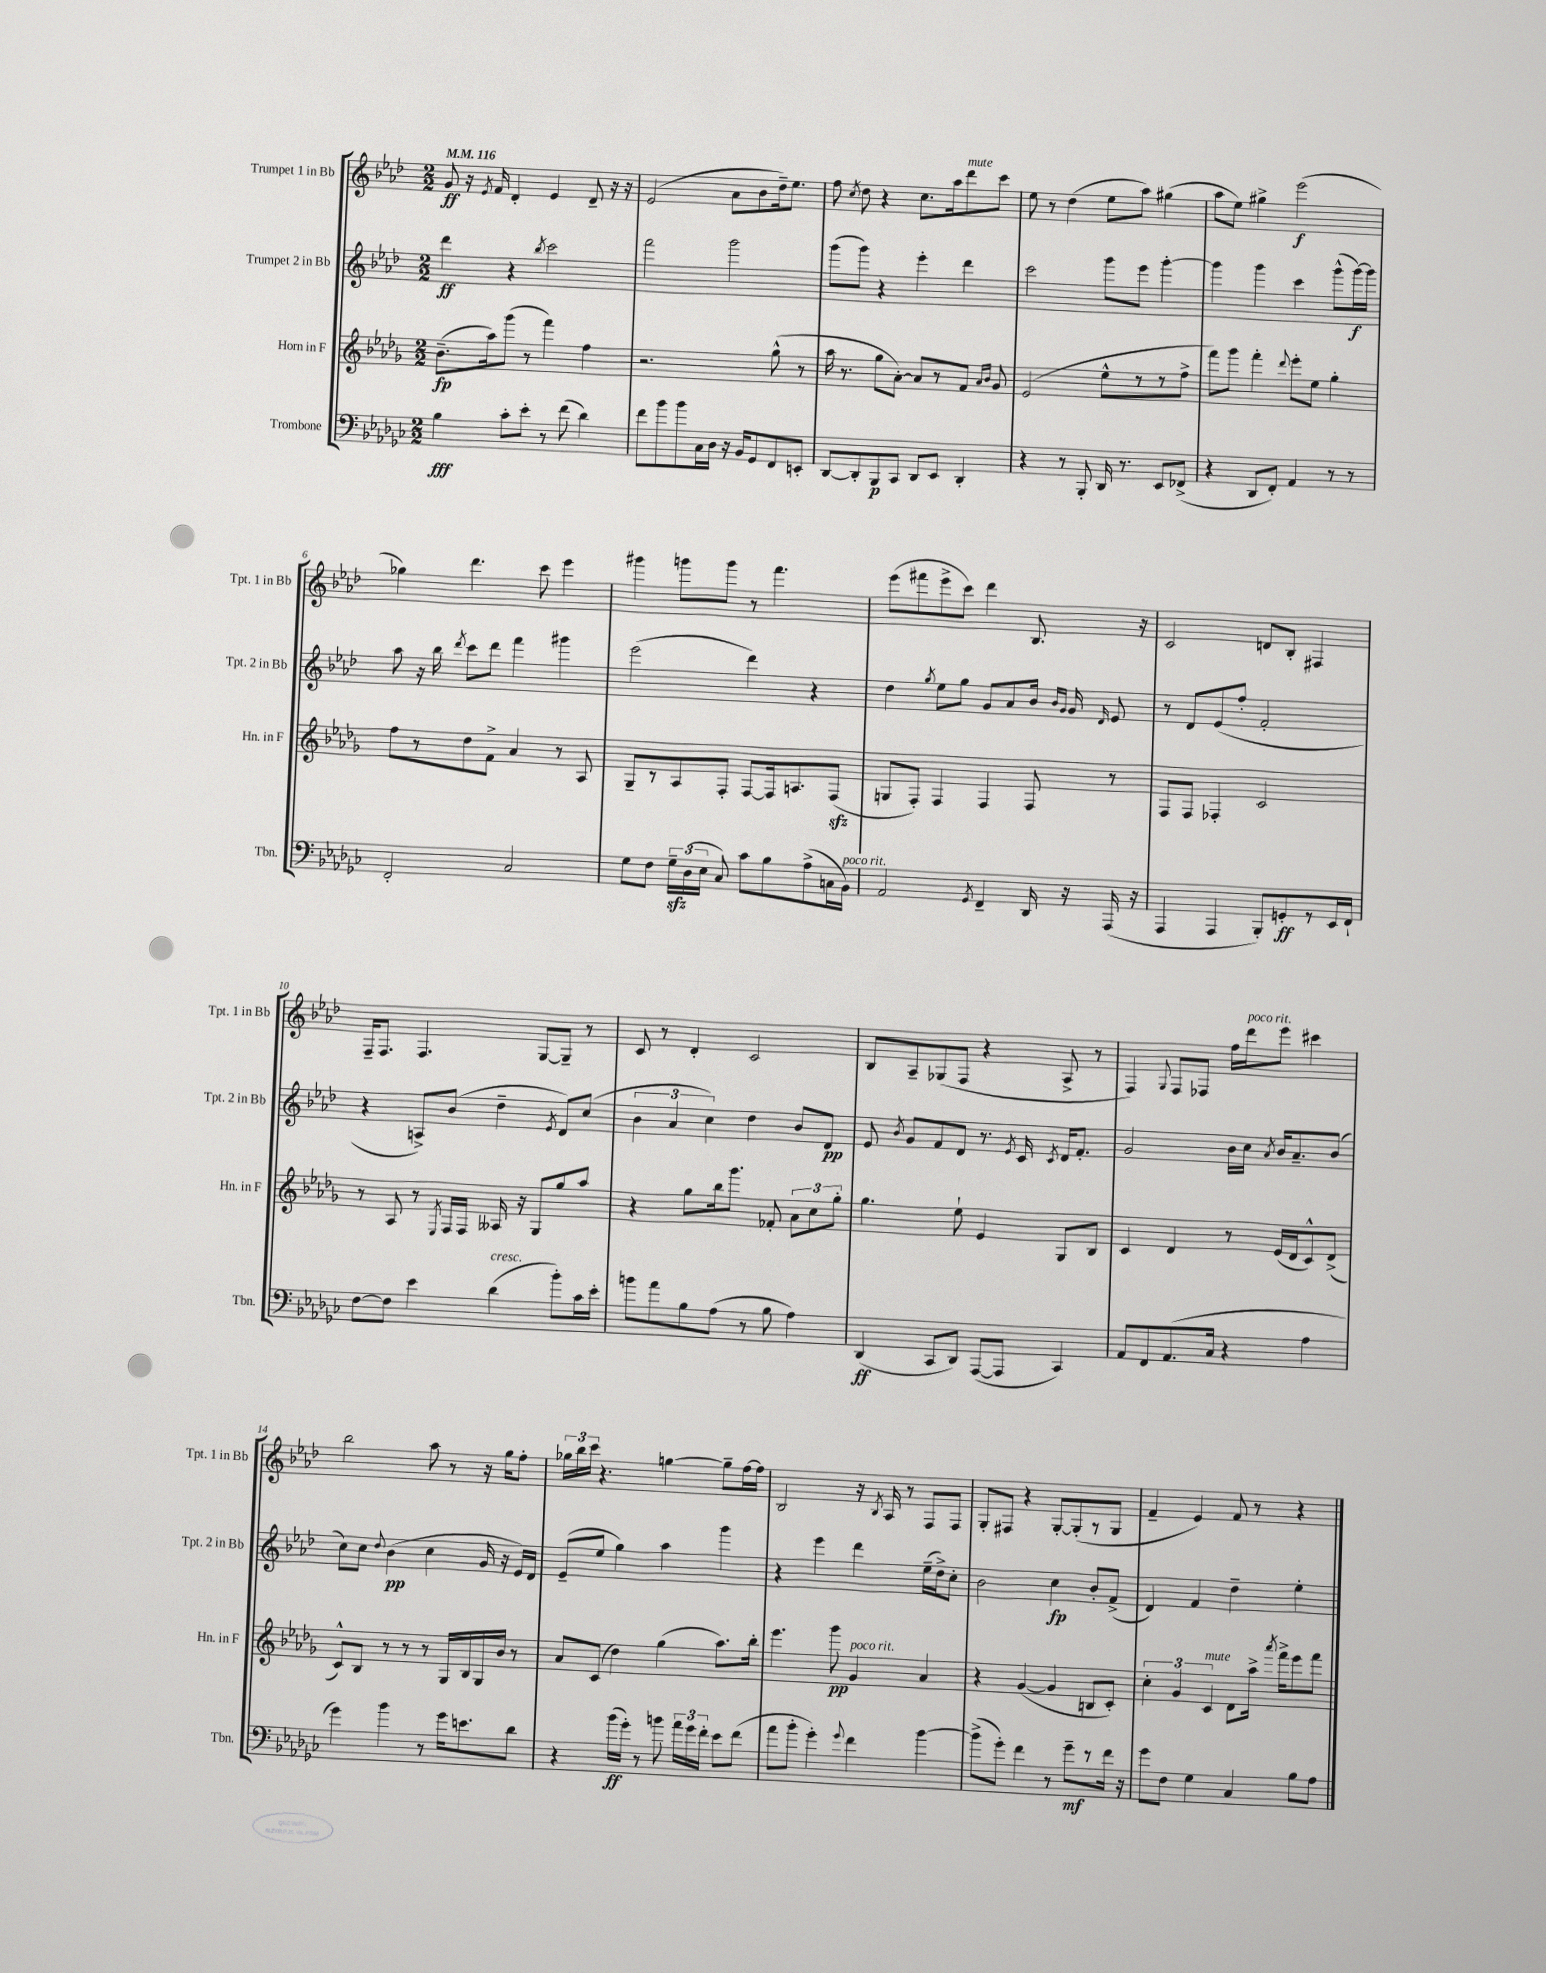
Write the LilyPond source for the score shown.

<<
\new StaffGroup <<
\new Staff = "s0" \with { instrumentName = "Trumpet 1 in Bb" shortInstrumentName = "Tpt. 1 in Bb" } {
    \clef treble \key aes \major \numericTimeSignature \time 2/2 \tempo 4 = 116
    \autoBeamOff g'8\ff r16 \acciaccatura { ees'8 } f'16 des'4-. ees'4 des'8-- r16 r16 |
    ees'2( aes'8[ bes'8 des''16--) ees''8.] |
    f''8 \acciaccatura { c''8 } des''8 r4 c''8.[ aes''16 des'''8^\markup { \italic "mute" } c'''8] |
    ees''8 r8 des''4( ees''8[ aes''8]) gis''4( |
    aes''8[ ees''8]) gis''4-> ees'''2\f( |
    ges''4) des'''4. c'''8 ees'''4 |
    gis'''4 g'''8[ g'''8] r8 f'''4. |
    ees'''8[( fis'''8 ees'''8-> c'''8]) des'''4 bes8. r16 |
    c'2 d'8[ bes8]-. fis4 |
    f16[-- f8.] f4. g8[~ g8]-- r8 |
    c'8 r8 des'4-. c'2 |
    bes8[ aes8-- ges8( f8] r4 aes8-> r8 |
    f4) \appoggiatura { g8 } f8[ fes8] f''16[ des'''16^\markup { \italic "poco rit." } ees'''8] cis'''4 |
    bes''2 aes''8 r8 r16 g''16[ f''8]-. |
    \tuplet 3/2 { ges''16[ bes''16 c'''16] } r4. g''4~ g''8[-- f''16~ f''16] |
    bes2 r16 \acciaccatura { bes8 } aes16 r8 f8[ f8] |
    g8[-. fis8] r4 g8[~-. g8-.( r8 g8] |
    f'4-- ees'4) f'8 r8 r4 \bar "|." |
}
\new Staff = "s1" \with { instrumentName = "Trumpet 2 in Bb" shortInstrumentName = "Tpt. 2 in Bb" } {
    \clef treble \key aes \major \numericTimeSignature \time 2/2
    \autoBeamOff des'''4\ff r4 \acciaccatura { bes''8 } c'''2 |
    f'''2 g'''2 |
    g'''8[( g'''8]) r4 ees'''4-. des'''4 |
    c'''2 g'''8[ ees'''8] g'''4~-. |
    g'''4 g'''4 c'''4 g'''8[-^( g'''16~\f) g'''16] |
    aes''8 r16 bes''16 \acciaccatura { des'''8 } c'''8[ des'''8] f'''4 gis'''4 |
    ees'''2( des'''4) r4 |
    des''4 \acciaccatura { g''8 } ees''8[ g''8] g'8[ aes'8 bes'16] \grace { bes'16[ g'16] } g'16 \grace { des'16 } ees'8 |
    r8 des'8[ ees'8( f''8]-. f'2-. |
    r4 a8[->) bes'8]( des''4-- \acciaccatura { ees'8 } des'8[) c''8]( |
    \tuplet 3/2 { bes'4 aes'4 c''4) } des''4 bes'8[ des'8]\pp |
    ees'8 \acciaccatura { bes'8 } g'8[ f'8 des'8] r8. \acciaccatura { ees'8 } c'16 \acciaccatura { c'8 } des'16[ f'8.]-. |
    g'2 bes'16[ c''16] \acciaccatura { aes'8 } bes'16[ aes'8.-- bes'8]( |
    c''8[) c''8] \appoggiatura { des''8 } bes'4\pp( c''4 g'16 r16 ees'16[) des'16] |
    ees'8[--( ees''8] g''4) aes''4 g'''4 |
    r4 ees'''4 des'''4 ees''16[--( des''16->) c''8]-. |
    bes'2 c''4\fp bes'8[-. f'8]->( |
    des'4) f'4 des''4-- ees''4-. \bar "|." |
}
\new Staff = "s2" \with { instrumentName = "Horn in F" shortInstrumentName = "Hn. in F" } {
    \clef treble \key des \major \numericTimeSignature \time 2/2
    \autoBeamOff bes'8.[--\fp( aes''16) ges'''8]( r8 f'''4) f''4 |
    r2. ges''8-^( r8 |
    aes''16 r8. ges''8[ aes'8]~-.) aes'8[ r8 f'8] \grace { aes'16[ bes'16] } ges'8 |
    ees'2( ees''8[-^ r8 r8 f''8]-> |
    f'''8[) ges'''8] f'''4-. \appoggiatura { des'''8 } ees'''8[-. ees''8] ges''4-. |
    f''8[ r8 des''8 f'8]-> aes'4 r8 aes8 |
    ges8[-- r8 aes8 f8]-. f8[~ f16 a8. f8]\sfz( |
    g8[ f8]-.) f4 f4 f8 r8 |
    f8[ f8] fes4-. c'2 |
    r8 aes8 r8 \acciaccatura { ees8 } f16[ f16] aeses16 r16 ges8[ ges''8 aes''8] |
    r4 ges''8[ bes''16 ges'''8.] fes'8-. \tuplet 3/2 { aes'8[ c''8 ges''8]-. } |
    ges''4. ees''8-! ees'4 ges8[ bes8] |
    c'4 des'4 r8 ees'16[( des'16 c'8-^) des'8]->( |
    c'8[-^) bes8] r8 r8 r8 ges16[ bes16 ges16 bes'16] r8 |
    aes'8[ c'8]( des''4) ges''4( aes''8.[) bes''16]-. |
    ees'''4. ges'''8\pp ges'4^\markup { \italic "poco rit." } aes'4 |
    r4 ges'4~( ges'4 b8[ c'8]-.) |
    \tuplet 3/2 { c''4-. ges'4 c'4^\markup { \italic "mute" } } des'8[ aes''16]-> \acciaccatura { aes'''8 } f'''16[-> ees'''8 f'''8] \bar "|." |
}
\new Staff = "s3" \with { instrumentName = "Trombone" shortInstrumentName = "Tbn." } {
    \clef bass \key ges \major \numericTimeSignature \time 2/2
    \autoBeamOff bes4\fff ces'8[-. ees'8]-. r8 f'8( des'4) |
    f'8[ bes'8 bes'8 ces16 des16] r16 bes,16[ ges,8 f,8 e,8]-. |
    des,8[~ des,8-. bes,,8\p ces,8] des,8[ ees,8] des,4-. |
    r4 r8 bes,,8-. des,16 r8. ees,8[ fes,8]->( |
    r4 des,8[ f,8]-.) aes,4 r8 r8 |
    f,2-. ces2 |
    ges8[ f8] \tuplet 3/2 { ges16[--\sfz des16( ees16] } ces8) ces'8[ bes8 aes8->( c16 bes,16]^\markup { \italic "poco rit." }) |
    aes,2 \acciaccatura { ges,8 } f,4-- des,16 r16 aes,,16( r16 |
    aes,,4 aes,,4 bes,,8[-.) g,8-.\ff r8 ees,16 f,16]-! |
    f8[~ f8] ees'4 des'4^\markup { \italic "cresc." }( bes'8[-.) ces'16 ees'16]-. |
    b'8[ aes'8 bes8 aes8]( r8 bes8 aes4) |
    des,4\ff( ces,8[ des,8]) aes,,8[~( aes,,8] ces,4) |
    aes,8[ f,8 aes,8.( ces16] r4 aes4 |
    ges'4) bes'4 r8 ges'16[ e'8. des'8] |
    r4 bes'16[\ff( ges'16]-.) r8 b'8 \tuplet 3/2 { aes'16[ ges'16 f'16]-. } ees'8[ f'8]( |
    aes'8[ bes'8]-. ges'4-.) \appoggiatura { ges'8 } f'4 bes'4~ |
    bes'8[->( ges'8]-.) f'4 r8 ges'8[--\mf r8 f'16] r16 |
    ges'8[ f8] ges4 ces4 bes8[ aes8] \bar "|." |
}
>>
>>
